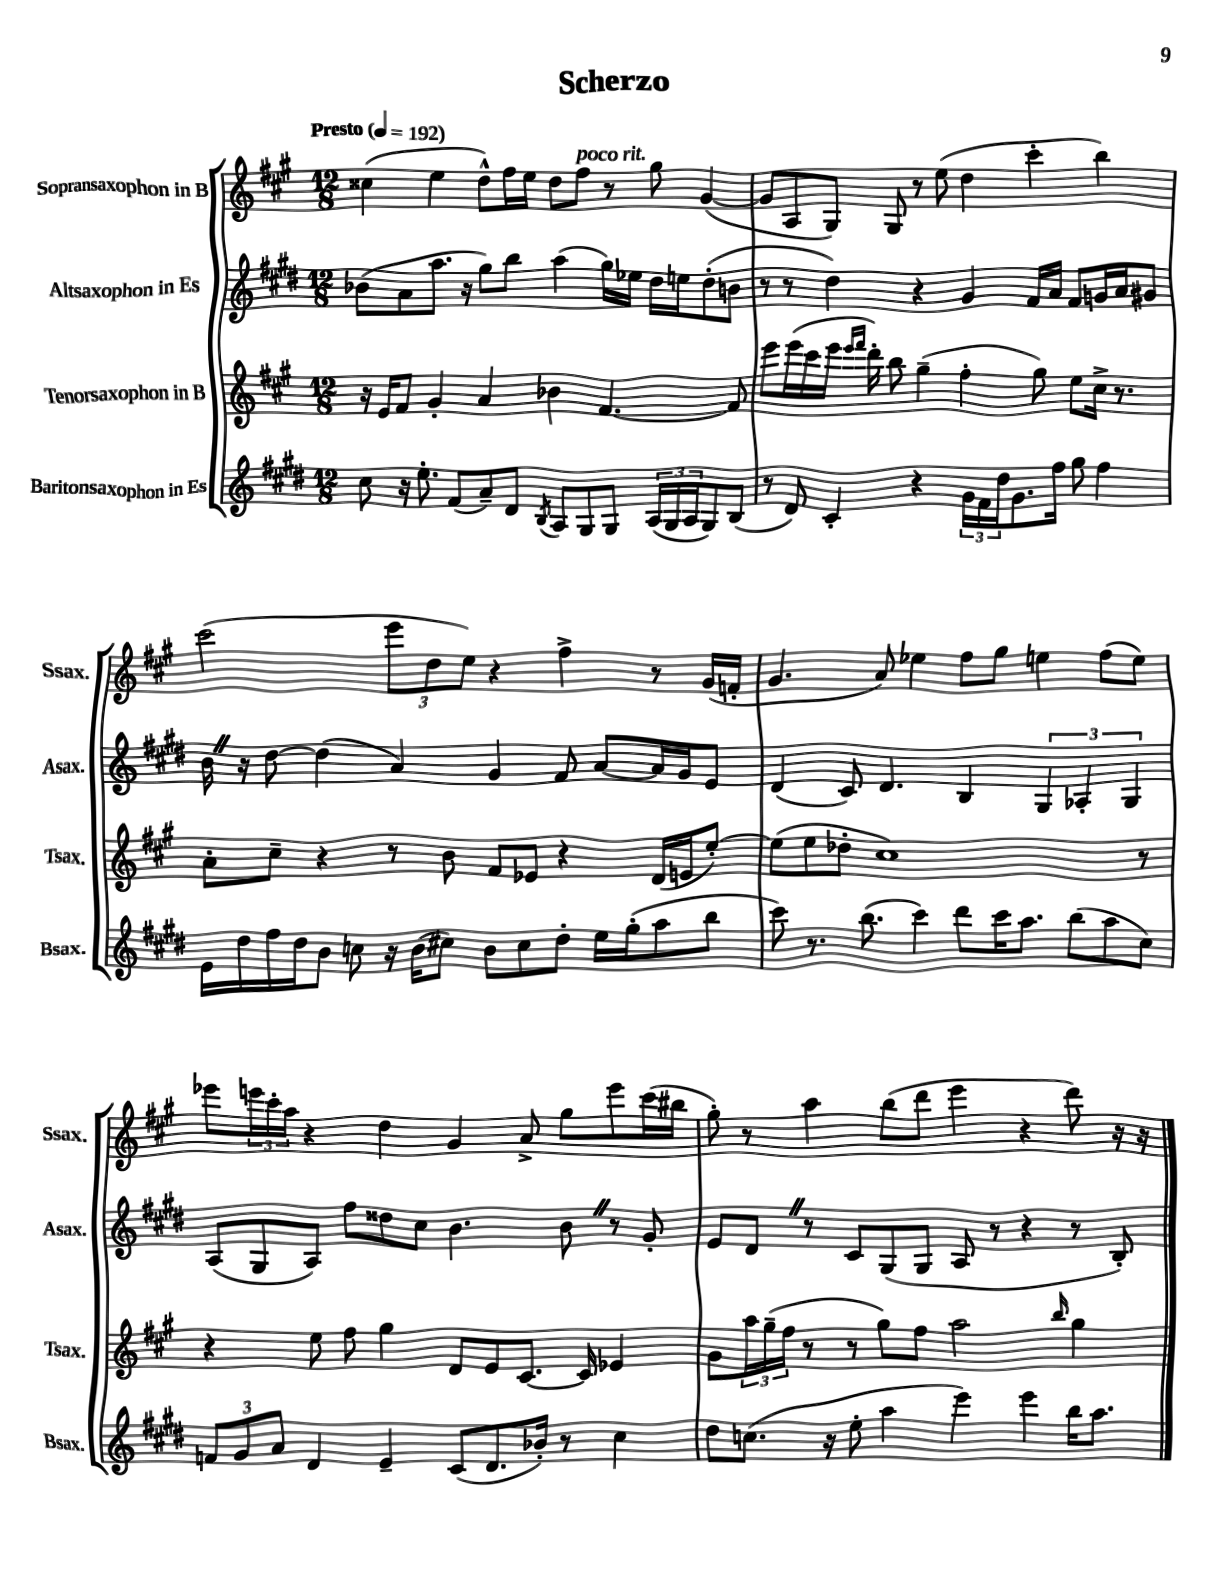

**kern	**kern	**kern	**kern
*staff4	*staff3	*staff2	*staff1
*clefG2	*clefG2	*clefG2	*clefG2
*k[f#c#g#d#]	*k[f#c#g#]	*k[f#c#g#d#]	*k[f#c#g#]
*M12/8	*M12/8	*M12/8	*M12/8
*MM192	*MM192	*MM192	*MM192
8cc#	16r	(8b-	(4cc##
.	16e	.	.
16r	8f#	8a	.
8.ee'	.	.	.
.	4g#'	8.aa	4ee
(8f#	.	.	.
.	.	16r	.
8a~)	4a	8gg#)	8dd^^)
8d#	.	8bb	16ff#
.	.	.	16ee
8qB	.	.	.
8A	4b-	(4aa	8dd
8G#	.	.	8ff#
8G#	[4.f#	16gg#)	8r
.	.	16ee-	.
(24A	.	16dd#	8gg#
24G#	.	.	.
.	.	16ee	.
24A	.	.	.
8G#)	.	(8dd#'	([4g#
(8B	8f#]	8b	.
=	=	=	=
8r	8eee	8r	8g#]
8d#)	(16eee	8r	8A
.	16ccc#	.	.
4c#'	16eee	4dd#)	8G#)
.	16qqeee	.	.
.	16qqfff#	.	.
.	16ddd')	.	.
.	8bb	.	8G#
4r	(4gg#~	4r	8r
.	.	.	(8ee
24g#	4ff#'	4g#	4dd
24f#	.	.	.
24dd#	.	.	.
8.g#	.	.	.
.	8gg#)	16f#	4ccc#'
16ff#	.	16a	.
8gg#	8ee	8f#	.
4ff#	16cc#^	16g	4bb)
.	8.r	16a	.
.	.	8g#	.
=	=	=	=
16e	8a'	16b	(2ccc#
16dd#	.	16r	.
16ff#	8cc#~	[8dd#	.
16dd#	.	.	.
8b	4r	(4dd#]	.
8cc	.	.	.
16r	8r	4a)	12eee
(16b	.	.	.
.	.	.	12dd
8cc#)	8b	.	.
.	.	.	12ee)
8b	8f#	4g#	4r
8cc#	8e-	.	.
8dd#'	4r	8f#	4ff#^
16ee	.	[8a	.
(16gg#'	.	.	.
8aa	(16d	16a]	8r
.	16e	16g#	.
8bb	[8ee')	8e	(16g#
.	.	.	16f'
=	=	=	=
8ccc#)	(8ee]	(4d#	4.g#
8.r	8ee	.	.
.	8dd-'	8c#)	.
(8.bb	.	.	.
.	1cc#)	4.d#	8a)
4ccc#)	.	.	4ee-
8ddd#	.	4B	8ff#
16ccc#	.	.	8gg#
8.aa	.	.	.
.	.	6G#	4ee
(8bb	.	.	.
.	.	6A-'	.
8aa	.	.	(8ff#
.	.	6G#	.
8cc#)	8r	.	8ee)
=	=	=	=
12f	4r	(8A	8eee-
12g#	.	.	.
.	.	8G#	24eee
12a	.	.	24ccc#'
.	.	.	24aa
4d#	8ee	8A)	4r
.	8ff#	8ff#	.
4e~	4gg#	8dd##	4dd
.	.	8cc#	.
(8c#	8d	4.b	4g#
8.d#	8e	.	.
.	[8.c#	.	8a^
16b-')	.	.	.
8r	.	8b	8gg#
.	16c#]	.	.
4cc#	4e-	8r	8eee
.	.	8g#'	(16ccc#
.	.	.	16bb#
=	=	=	=
8dd#	8g#	8e	8gg#')
(8.cc	24aa	8d#	8r
.	(24gg#~	.	.
.	24ff#	.	.
.	8r	8r	4aa
16r	.	.	.
8ee'	8r	8c#	.
4aa	8gg#)	(8G#	(8bb
.	8ff#	8G#	8ddd
4eee)	2aa	8A	4eee
.	.	8r	.
4eee	.	4r	4r
.	16qqbb	.	.
16bb	4gg#	8r	8ddd)
8.aa	.	.	.
.	.	8B')	16r
.	.	.	16r
==	==	==	==
*-	*-	*-	*-
